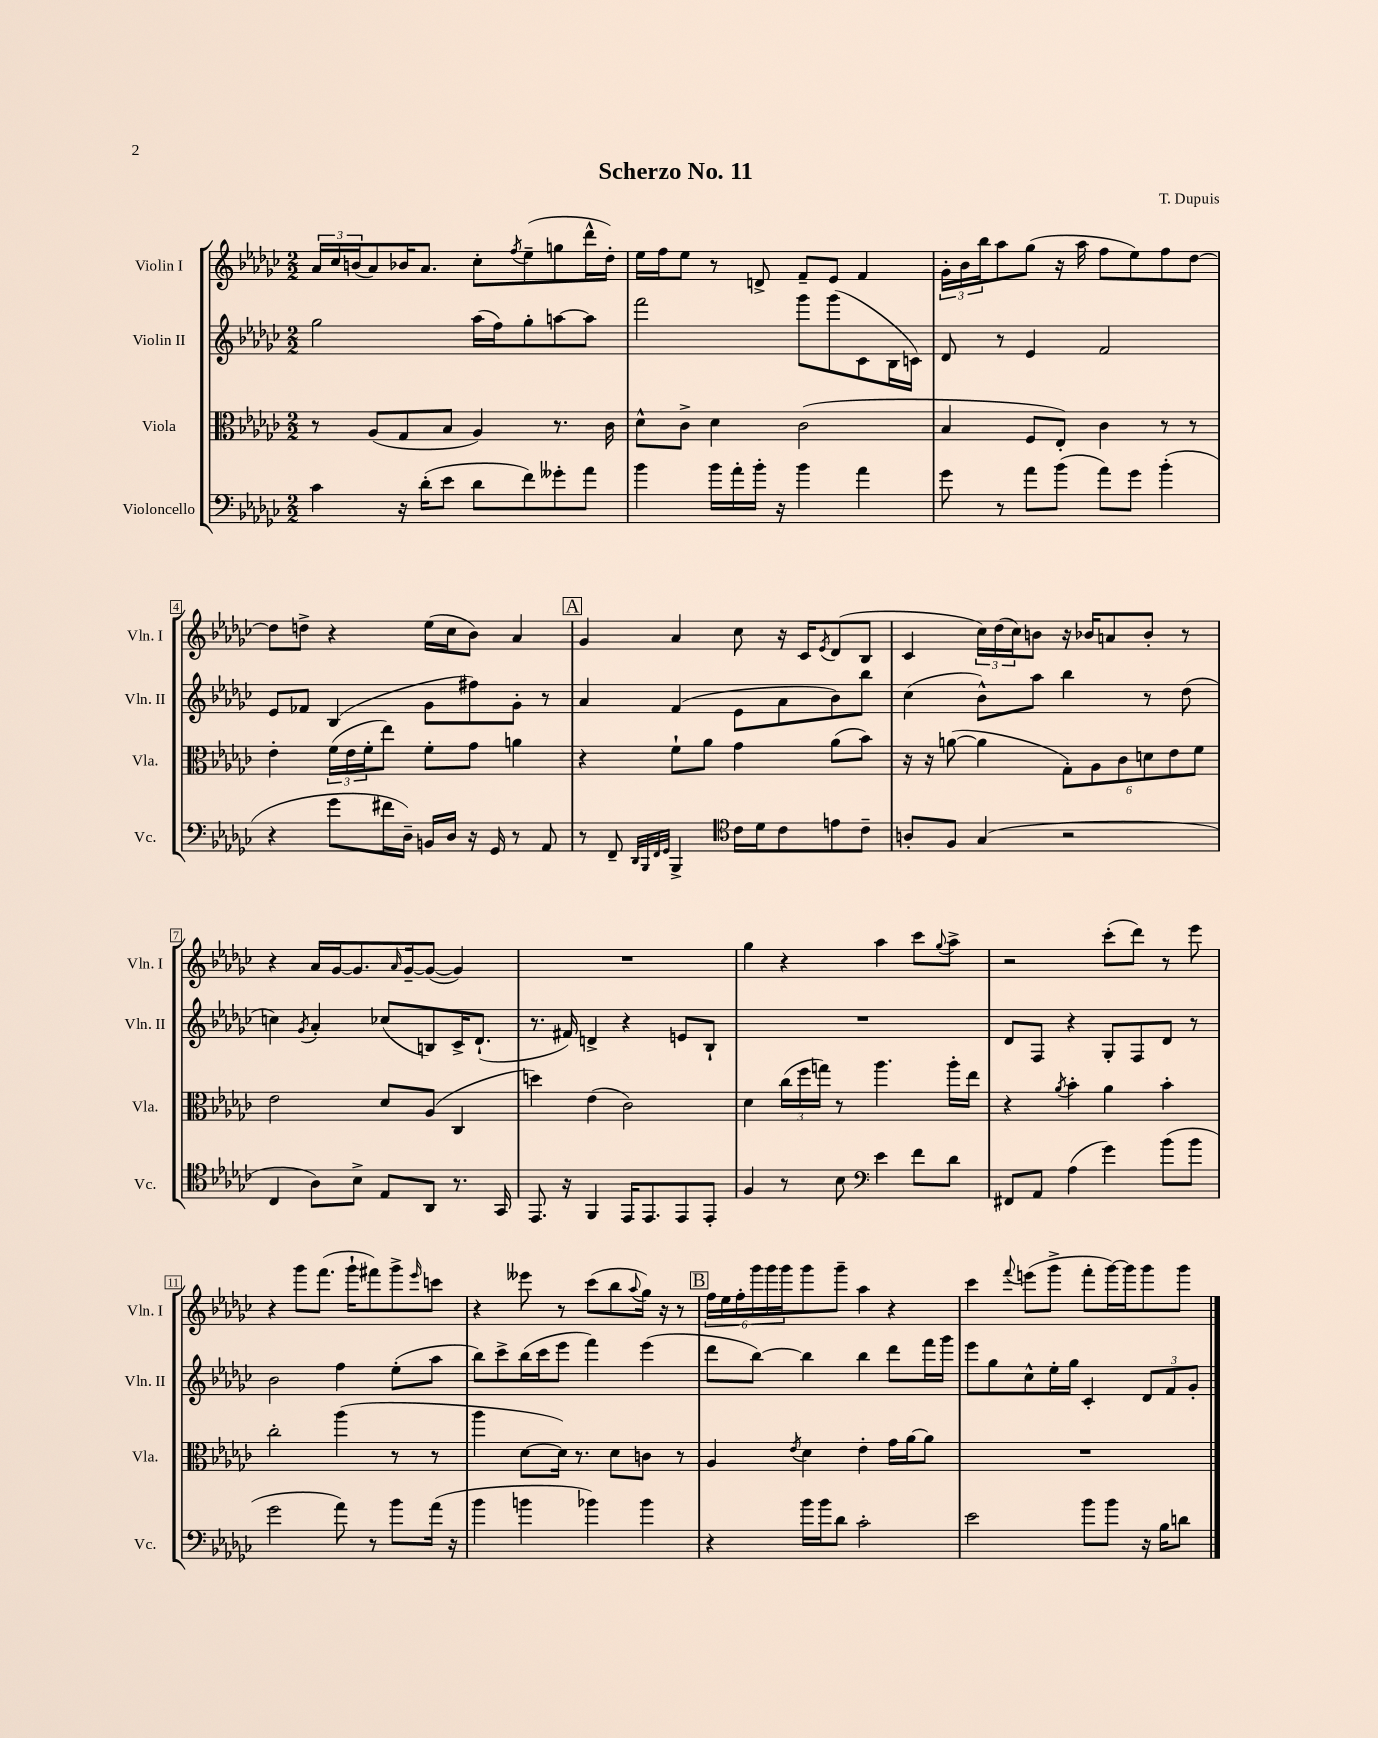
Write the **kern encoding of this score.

**kern	**kern	**kern	**kern
*staff4	*staff3	*staff2	*staff1
*clefF4	*clefC3	*clefG2	*clefG2
*k[b-e-a-d-g-c-]	*k[b-e-a-d-g-c-]	*k[b-e-a-d-g-c-]	*k[b-e-a-d-g-c-]
*M2/2	*M2/2	*M2/2	*M2/2
4c-	8r	2gg-	24a-
.	.	.	24cc-
.	.	.	(24b
.	(8A-	.	8a-)
16r	8G-	.	16b-
(16d-'	.	.	8.a-
8e-	8B-	.	.
8d-	4A-)	(16aa-	8cc-'
.	.	16ff)	.
.	.	.	8qff
8f)	.	8gg-'	(8ee-~
8g--'	8.r	[8aa	8gg
8a-	.	8aa]	16ddd-^^
.	16c-	.	16dd-')
=	=	=	=
4b-	8d-^^	2fff	16ee-
.	.	.	16ff
.	8c-^	.	8ee-
16b-	4d-	.	8r
16a-'	.	.	.
16b-'	.	.	8d^
16r	.	.	.
4b-	(2c-	8ggg-	8f~
.	.	(8ggg-	8e-
4a-	.	8c-	4f
.	.	16B-	.
.	.	16c)	.
=	=	=	=
8g-	4B-	8d-	24g-'
.	.	.	24b-
.	.	.	24bb-
8r	.	8r	8aa-
8a-	8F	4e-	(8gg-
(8b-	8E-')	.	16r
.	.	.	16aa-
8a-)	4c-	2f	8ff
8g-	.	.	8ee-)
(4b-'	8r	.	8ff
.	8r	.	[8dd-
=	=	=	=
4r	4e-'	8e-	8dd-]
.	.	8f-	8dd^
8g-	(24f	(4B-	4r
.	24e-	.	.
.	24f'	.	.
16f#	8ee-)	.	.
16D-~)	.	.	.
16BB	8f'	8g-	(16ee-
16D-	.	.	16cc-
16r	8g-	8ff#)	8b-)
16GG-	.	.	.
8r	4a	8g-'	4a-
8AA-	.	8r	.
=	=	=	=
8r	4r	4a-	4g-
8FF~	.	.	.
32qqDD-	.	.	.
32qqBBB-	.	.	.
32qqFF	.	.	.
32qqGG-	.	.	.
4BBB-^	8f`	(4f	4a-
.	8a-	.	.
*clefC4	*	*	*
16c-	4g-	8e-	8cc-
16d-	.	.	.
8c-	.	8a-	16r
.	.	.	16c-
.	.	.	8qe-
8e	(8a-	8b-)	(8d-
8c-~	8b-)	8bb-	8B-
=	=	=	=
8A'	16r	(4cc-	4c-
.	16r	.	.
8F	([8a	.	.
(4G-	4a]	8b-^^)	24cc-)
.	.	.	(24dd-
.	.	.	24cc-)
.	.	8aa-	8b
2r	12G-')	4bb-	16r
.	.	.	16b-
.	12A-	.	.
.	.	.	8a
.	12c-	.	.
.	12d	8r	8b-'
.	12e-	.	.
.	.	(8dd-	8r
.	12f	.	.
=	=	=	=
4C-	2e-	4cc)	4r
.	.	8qg-	.
8A-)	.	4a-'	16a-
.	.	.	[16g-
8B-^	.	.	8.g-]
8E-	8d-	(8cc-	.
.	.	.	16qqa-
.	.	.	[16g-~
8AA-	(8A-	8B)	(8g-_
8.r	4C-	16c-^	4g-])
.	.	(8.d-`	.
16GG-	.	.	.
=	=	=	=
8.EE-	4dd)	8.r	1r
16r	.	16f#)	.
4FF	(4e-	4d^	.
16EE-	2c-)	4r	.
8.EE-	.	.	.
8EE-	.	8e	.
8EE-'	.	8B-`	.
=	=	=	=
4F	4d-	1r	4gg-
8r	(24cc-	.	4r
.	24ff	.	.
.	24gg)	.	.
8B-	8r	.	.
*clefF4	*	*	*
4e-	4.aa-	.	4aa-
8f	.	.	8ccc-
.	.	.	8qqgg-
8d-	16aa-'	.	8aa-^
.	16ee-	.	.
=	=	=	=
8FF#	4r	8d-	2r
8AA-	.	8F	.
.	8qa-	.	.
(4A-	4b-'	4r	.
4g-)	4a-	8G-'	(8ccc-'
.	.	8F	8ddd-)
(8b-	4b-'	8d-	8r
8b-	.	8r	8eee-
=	=	=	=
2g-	2cc-'	2b-	4r
.	.	.	8ggg-
.	.	.	(8.fff
8a-)	(4aa-	4ff	.
.	.	.	16ggg-`
8r	.	.	8fff#)
8b-	8r	(8ee-'	8ggg-^
.	.	.	16qqeee-
(16a-	8r	8aa-	8ccc
16r	.	.	.
=	=	=	=
4b-	4aa-	8bb-)	4r
.	.	8ccc-^	.
4b	[8d-	(16bb-	8eee--
.	.	16ccc-	.
.	16d-])	8eee-	8r
.	8.r	.	.
4b-)	.	4fff)	(8ccc-
.	8d-	.	8bb-
.	.	.	8qqaa-
4b-	8c	(4eee-	16gg-)
.	.	.	16r
.	8r	.	8r
=	=	=	=
4r	4A-	8ddd-	24ff
.	.	.	24ee-
.	.	.	24ff'
.	.	[8bb-)	24ggg-
.	.	.	24ggg-
.	.	.	24ggg-
.	8qe-	.	.
16b-	4d-	4bb-]	8ggg-
16b-	.	.	.
8d-	.	.	8ggg-~
2c-'	4e-'	4bb-	4aa-
.	16g-	8ddd-	4r
.	[16a-	.	.
.	8a-]	16fff	.
.	.	16ggg-	.
=	=	=	=
2e-	1r	8eee-	4ccc-
.	.	8gg-	.
.	.	.	8qqfff
.	.	8cc-^^	(8eee
.	.	16ee-'	8ggg-^
.	.	16gg-	.
8b-	.	4c-'	8fff'
8b-	.	.	[16ggg-)
.	.	.	16ggg-]
16r	.	12d-	8ggg-
16B-	.	.	.
.	.	12f	.
8d	.	.	8ggg-
.	.	12g-'	.
==	==	==	==
*-	*-	*-	*-
